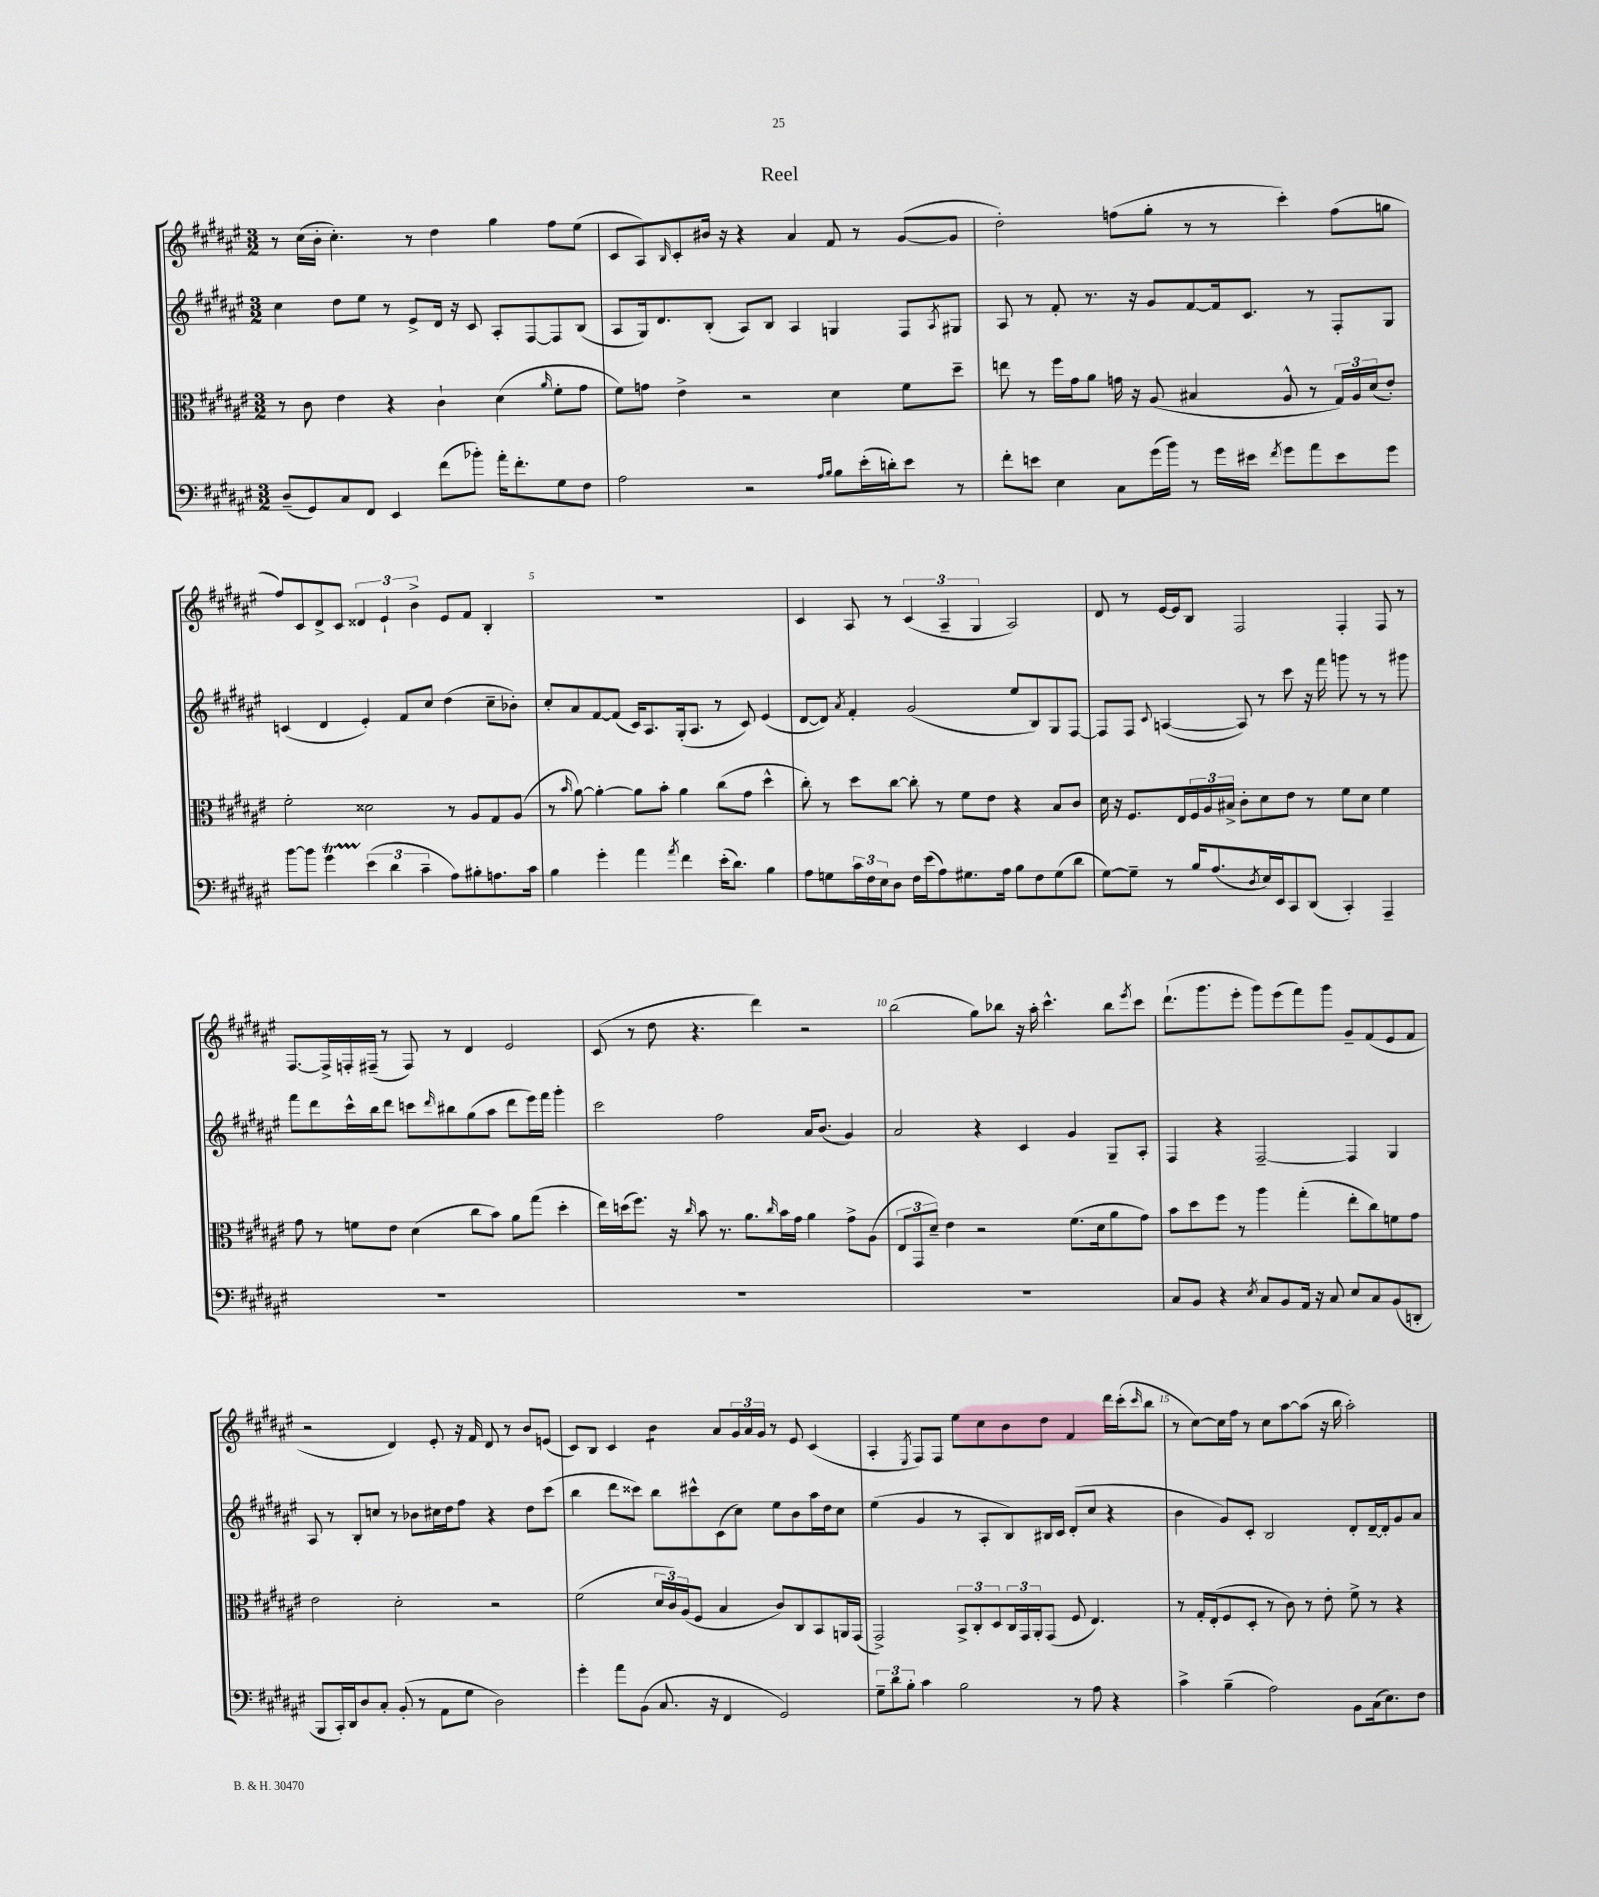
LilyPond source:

\header { title = "Reel" }
<<
\new StaffGroup <<
\new Staff = "s0" {
    \clef treble \key fis \major \numericTimeSignature \time 3/2
    r8 cis''16( b'16-. cis''4.-.) r8 dis''4 gis''4 fis''8 eis''8( |
    cis'8 ais8) \grace { b16 } cis'8-. bis'16 r16 r4 ais'4 fis'8 r8 gis'8~( gis'8 |
    dis''2-.) f''8( gis''8-. r8 r8 cis'''4-.) f''8( g''8 |
    fis''8) cis'8 dis'8-> cis'8 \tuplet 3/2 { disis'4 eis'4-! b'4-> } eis'8 fis'8 b4-. |
    R1. |
    cis'4 ais8 r8 \tuplet 3/2 { cis'4( ais4-- gis4 } ais2) |
    dis'8 r8 eis'16~ eis'16 b8 fis2 fis4-. fis8 r8 |
    fis8.~ fis16-> f16-. fis16--( r8 fis8) r8 dis'4 eis'2 |
    cis'8( r8 dis''8 r4. dis'''4) r2 |
    b''2( gis''8) bes''8 r16 ais''16-. cis'''4.-^ bes''8 \acciaccatura { eis'''8 } cis'''8 |
    dis'''8.-!( gis'''8. eis'''8-. gis'''8) eis'''8( fis'''8) gis'''8 gis'8-- fis'8( eis'8 fis'8 |
    r2 dis'4) eis'8-. r16 fis'16 dis'8 r8 b'8 e'8( |
    cis'8) b8 cis'4 b'4:8 ais'8 \tuplet 3/2 { gis'16 ais'16 gis'16 } r8 eis'8 cis'4( |
    ais4-. \acciaccatura { eis8 } fis8) fis8 eis''8 cis''8 b'8 dis''8 fis'4 dis'''16 cis'''16-.( \grace { cis'''16 } b''8 |
    r8 cis''8~) cis''16 fis''16 r8 cis''8 ais''8~ ais''8( r16 b''16 ais''2-.) \bar "|." |
}
\new Staff = "s1" {
    \clef treble \key fis \major \numericTimeSignature \time 3/2
    cis''4 dis''8 eis''8 r8 eis'8-> dis'16 r16 cis'8 ais8-. fis8~ fis8 b8( |
    ais8 gis16) dis'8. b8-.( ais8) b8 ais4 g4 fis8 \acciaccatura { ais8 } gis8 |
    ais8 r8 fis'8-. r8. r16 gis'8 fis'8~ fis'16 cis'8. r8 fis8-. gis8 |
    c'4( dis'4 eis'4-.) fis'8 cis''8 dis''4( cis''8-- bes'8-.) |
    cis''8-. ais'8 fis'8~ fis'8( cis'16) ais8. gis16-.( ais8. r8 cis'8) eis'4( |
    dis'8~ dis'8) \acciaccatura { ais'8 } fis'4-. gis'2( eis''8 b8) gis8 fis8~ |
    fis8 fis8 \appoggiatura { cis'8 } a4~( a8) r8 cis'''8 r16 fis'''16 g'''8 r8 r8 gis'''8 |
    fis'''8 dis'''8 cis'''16-^ b''16 dis'''8 c'''8 \grace { dis'''16 } bis''8 gis''8( ais''8 dis'''8 eis'''16) fis'''16 gis'''4-. |
    cis'''2 fis''2 ais'16 b'8.( gis'4) |
    ais'2 r4 cis'4 gis'4 gis8-- ais8-. |
    fis4 r4 fis2~-- fis4 gis4 |
    ais8 r8 b8-. c''8 r8 bes'8 cis''16 dis''16 fis''8 r4 dis''8 cis'''8( |
    b''4 dis'''8 cisis'''8) b''8 cis'''8-^ cis'8( cis''8) eis''8 b'8 ais''16 dis''16 cis''8 |
    eis''4( gis'4 r8 ais8-. b8) bis16 cis'16 dis'8-.( cis''8 r4 |
    b'4 gis'8) cis'8-. b2 dis'8-. dis'16~-- dis'16-. gis'8 ais'8 \bar "|." |
}
\new Staff = "s2" {
    \clef alto \key fis \major \numericTimeSignature \time 3/2
    r8 cis'8 eis'4 r4 cis'4-! dis'4( \grace { ais'16 } fis'8-. gis'8 |
    fis'8) g'8 eis'4-> r2 dis'4 fis'8 dis''8-- |
    e''8 r8 fis''16 gis'16 ais'8 g'16 r16 ais8( bis4 ais8-^ r8 \tuplet 3/2 { gis16) ais16 dis'16( } eis'8-.) |
    fis'2-. disis'2 r8 ais8 gis8 ais8( |
    r8 \grace { b'16 } ais'8~) ais'4~-. ais'8 b'8-. ais'4 cis''8( gis'8 dis''4-^ |
    cis''8-.) r8 dis''8 cis''8~ cis''8-. r8 fis'8 eis'8 r4 b8 cis'8 |
    dis'16 r16 fis8. eis16 \tuplet 3/2 { fis16 ais16 bis16-> } cis'8-. dis'8 eis'8 r8 fis'8 dis'8 fis'4 |
    gis'8 r8 f'8 eis'8 dis'4( cis''8 b'8) ais'8 gis''8( dis''4-. |
    eis''16) d''16( fis''8.) r16 \grace { cis''16 } b'8 r8. ais'8. \grace { cis''16 } b'16 gis'16 ais'4 gis'8-> ais8( |
    \tuplet 3/2 { eis8 gis,8 dis'8--) } eis'4 r2 fis'8.( dis'16 ais'8 gis'8) |
    b'8 dis''8 fis''8 r8 ais''4 gis''4-.( eis''8-. cis''8) f'8 gis'8 |
    eis'2 dis'2-. r2 |
    fis'2( \tuplet 3/2 { dis'16 cis'16) ais16( } fis8 b4 cis'8) cis8 b,8 a,16 gis,16( |
    gis,2->) \tuplet 3/2 { b,8-> cis8-. dis8 } \tuplet 3/2 { cis16 gis,16 ais,16-. } gis,8( fis8 eis4.) |
    r8 gis16-. eis16-.( fis8 dis8-. r8 cis'8) r8 eis'8-. fis'8-> r8 r4 \bar "|." |
}
\new Staff = "s3" {
    \clef bass \key fis \major \numericTimeSignature \time 3/2
    dis8--( gis,8) cis8 fis,8 eis,4 fis'8( bes'8-.) ais'16-. fis'8.-. gis8 fis8 |
    ais2 r2 \grace { ais16 b16 } b8 eis'16-.( d'16-.) eis'8 r8 |
    fis'8-. e'8 eis4 cis8 gis'16( b'16) r8 gis'16 eis'16 \acciaccatura { fis'8 } gis'8 ais'8 eis'8 gis'8 |
    b'8~ b'8 gis'4\startTrillSpan \tuplet 3/2 { eis'4\stopTrillSpan( dis'4 cis'4-- } ais8) bis8-. a8. cis'16 |
    b4 gis'4-. ais'4 \acciaccatura { ais'8 } fis'4 eis'16-.( dis'8.) b4 |
    ais8 g8 \tuplet 3/2 { cis'16 fis16 eis16 } dis8 fis16 eis'16( ais8) gis8. ais16 b8 fis8 gis8( dis'8 |
    gis8~) gis8-- r8 b16 ais8.( \acciaccatura { dis8 } eis16) eis,16 cis,8 dis,8( cis,4-.) ais,,4-- |
    R1. |
    R1. |
    R1. |
    cis8 b,8 r4 \acciaccatura { eis8 } cis8 b,8 ais,16 r16 cis8 eis8 cis8 b,8( d,8-. |
    b,,8 cis,16-.) dis,16 dis8 cis8-. b,8-.( r8 ais,8 gis8 dis2) |
    gis'4-. ais'8 b,8( cis8. r16 fis,4 gis,2) |
    \tuplet 3/2 { gis8-- dis'8 b8-. } cis'4 b2 r8 ais8 r4 |
    cis'4-> b4--( ais2) b,8 cis16( eis8.) fis8 \bar "|." |
}
>>
>>
\layout { \context { \Score \override BarNumber.break-visibility = ##(#f #t #t) barNumberVisibility = #(every-nth-bar-number-visible 5) } }
